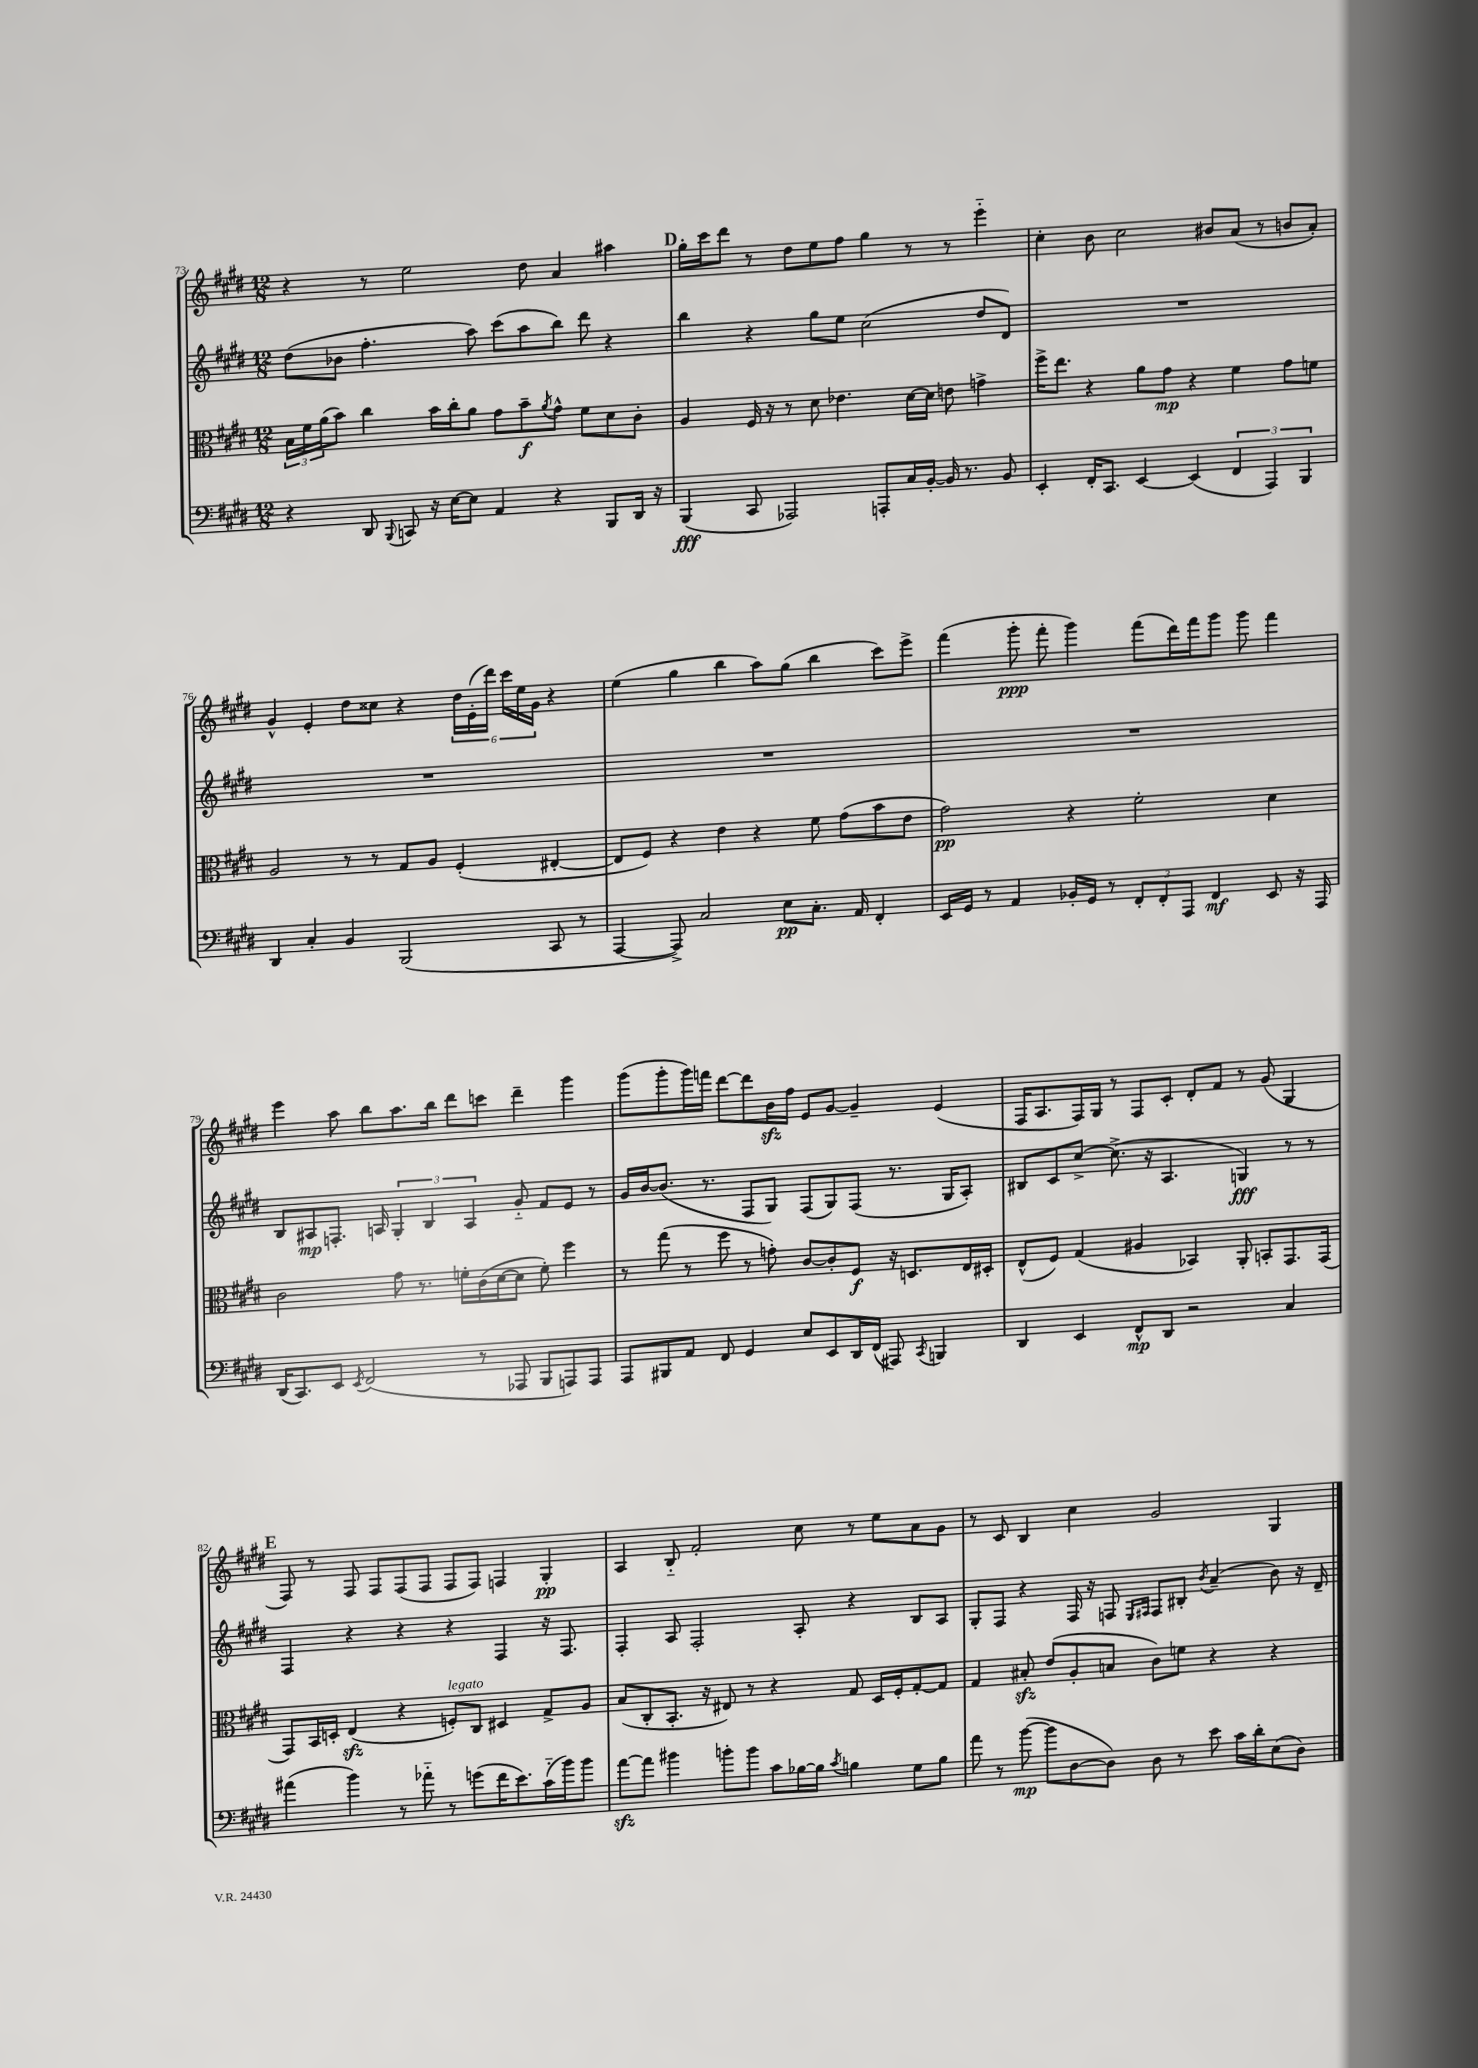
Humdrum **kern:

**kern	**dynam	**kern	**dynam	**kern	**dynam	**kern	**dynam
*part4	*part4	*part3	*part3	*part2	*part2	*part1	*part1
*staff4	*staff4	*staff3	*staff3	*staff2	*staff2	*staff1	*staff1
*clefF4	*	*clefC3	*	*clefG2	*	*clefG2	*
*k[f#c#g#d#]	*	*k[f#c#g#d#]	*	*k[f#c#g#d#]	*	*k[f#c#g#d#]	*
*M12/8	*	*M12/8	*	*M12/8	*	*M12/8	*
=73	=73	=73	=73	=73	=73	=73	=73
4r	.	24B\LL	.	(8dd#\L	.	4r	.
.	.	24f#\	.	.	.	.	.
.	.	(24a\J	.	.	.	.	.
.	.	8b\J)	.	8b-X\J	.	.	.
8DD#/	.	4cc#\	.	4.ff#'\	.	8r	.
8qqBBB/	.	.	.	.	.	.	.
8CCn/	.	.	.	.	.	2ee\	.
16r	.	16b\LL	.	.	.	.	.
[16E\KL	.	16cc#'\J	.	.	.	.	.
8E\J]	.	8a\J	.	8aa\)	.	.	.
4AA/	.	8g#\L	.	(8ccc#\L	.	.	.
.	.	8b~\	f	8aa\	.	8dd#\	.
.	.	8qa/	.	.	.	.	.
4r	.	8g#^^\J	.	8bb\J)	.	4a/	.
.	.	8f#\L	.	8ddd#\	.	.	.
8BBB/L	.	8d#\	.	4r	.	4aa#X\	.
16DD#/Jk	.	8c#'\J	.	.	.	.	.
16r	.	.	.	.	.	.	.
!!LO:REH:place=s1:t=D
=74	=74	=74	=74	=74	=74	=74	=74
(4BBB/	fff	4A/	.	4bb\	.	16gg#'\LL	.
.	.	.	.	.	.	16ccc#\J	.
.	.	.	.	.	.	8ddd#\J	.
8CC#/	.	16F#/	.	4r	.	8r	.
.	.	16r	.	.	.	.	.
2AAA-X/)	.	8r	.	.	.	8dd#\L	.
.	.	8d#\	.	8gg#\L	.	8ee\	.
.	.	4.e-X\	.	8ee\J	.	8ff#\J	.
.	.	.	.	(2cc#\	.	4gg#\	.
8AAAn'/L	.	.	.	.	.	.	.
16C#/L	.	[16d#\LL	.	.	.	8r	.
[16BB'/JJ	.	16d#\JJ]	.	.	.	.	.
16BB/]	.	8en\	.	.	.	8r	.
8.r	.	.	.	.	.	.	.
.	.	4gn^\	.	8dd#/L	.	4eee\	.
8BB/	.	.	.	8d#/J)	.	.	.
=75	=75	=75	=75	=75	=75	=75	=75
4EE'/	.	16ff#^\KL	.	1.r	.	4cc#'\	.
.	.	8.ee\J	.	.	.	.	.
16FF#'/KL	.	4r	.	.	.	8b\	.
8.CC#/J	.	.	.	.	.	.	.
.	.	.	.	.	.	2cc#\	.
[4EE/	.	8a\L	.	.	.	.	.
.	.	8g#\J	mp	.	.	.	.
(4EE/]	.	4r	.	.	.	.	.
.	.	.	.	.	.	8b#X/L	.
6FF#/	.	4f#\	.	.	.	(8a/J	.
.	.	.	.	.	.	8r	.
6AAA/)	.	.	.	.	.	.	.
.	.	8g#\L	.	.	.	8bn/L	.
6BBB/	.	.	.	.	.	.	.
.	.	8fn\J	.	.	.	8a'/J)	.
!!LO:LB:g=z
=76	=76	=76	=76	=76	=76	=76	=76
4DD#/	.	2A/	.	1.r	.	4g#^^/	.
4C#'/	.	.	.	.	.	4e'/	.
4BB/	.	8r	.	.	.	8dd#\L	.
.	.	8r	.	.	.	8cc##X\J	.
(2BBB/	.	8G#/L	.	.	.	4r	.
.	.	8A/J	.	.	.	.	.
.	.	(4F#'/	.	.	.	24dd#\LL	.
.	.	.	.	.	.	(24e'\	.
.	.	.	.	.	.	24ddd#\JJ)	.
.	.	.	.	.	.	24ccc#\LL	.
.	.	.	.	.	.	24ee\	.
.	.	.	.	.	.	24g#\JJ	.
8CC#/	.	[4E#X'/	.	.	.	4r	.
8r	.	.	.	.	.	.	.
=77	=77	=77	=77	=77	=77	=77	=77
[4AAA/	.	8E#/L]	.	1.r	.	(4ee\	.
.	.	8F#/J)	.	.	.	.	.
8AAA^/])	.	4r	.	.	.	4gg#\	.
2C#/	.	.	.	.	.	.	.
.	.	4e\	.	.	.	4bb\	.
.	.	4r	.	.	.	8aa\L)	.
8E\L	pp	.	.	.	.	(8gg#\J	.
8.C#'\J	.	8f#\	.	.	.	4bb\	.
.	.	(8g#\L	.	.	.	.	.
16AA/	.	.	.	.	.	.	.
4FF#'/	.	8b\	.	.	.	8ccc#\L)	.
.	.	8e\J	.	.	.	8eee^\J	.
=78	=78	=78	=78	=78	=78	=78	=78
16EE/LL	.	2g#\)	pp	1.r	.	(4fff#\	.
16GG#/JJ	.	.	.	.	.	.	.
8r	.	.	.	.	.	.	.
4AA/	.	.	.	.	.	8ggg#'\	ppp
.	.	.	.	.	.	8fff#'\	.
16BB-X'/LL	.	4r	.	.	.	4ggg#\)	.
16GG#/JJ	.	.	.	.	.	.	.
8r	.	.	.	.	.	.	.
12FF#'/L	.	2f#'\	.	.	.	(8fff#\L	.
12FF#'/	.	.	.	.	.	.	.
.	.	.	.	.	.	16ddd#\L)	.
12AAA/J	.	.	.	.	.	.	.
.	.	.	.	.	.	16fff#\J	.
4FF#/	mf	.	.	.	.	8ggg#\J	.
.	.	.	.	.	.	8ggg#\	.
8EE/	.	4d#\	.	.	.	4fff#\	.
16r	.	.	.	.	.	.	.
16AAA/	.	.	.	.	.	.	.
!!LO:LB:g=z
=79	=79	=79	=79	=79	=79	=79	=79
(16DD#/KL	.	2c#\	.	8B/L	.	4eee\	.
8.CC#/)	.	.	.	.	.	.	.
.	.	.	.	8A#X/	mp	.	.
8EE/J	.	.	.	8.Fn'/J	.	8aa\	.
8qEE/	.	.	.	.	.	.	.
(2FF#/	.	.	.	.	.	8bb\L	.
.	.	.	.	16An/	.	.	.
.	.	8g#\	.	6G#'/	.	8.aa\	.
.	.	8.r	.	.	.	.	.
.	.	.	.	6B/	.	.	.
.	.	.	.	.	.	16bb\Jk	.
.	.	.	.	.	.	8ddd#\L	.
.	.	16fn'\LL	.	.	.	.	.
.	.	.	.	6A/	.	.	.
8r	.	(16c#\	.	.	.	8cccn\J	.
.	.	[16d#\J	.	.	.	.	.
8AAA-X/	.	8d#\J]	.	8g#/	.	4ddd#~\	.
8BBB/L	.	8f'\)	.	8f#/L	.	.	.
8AAAn/)	.	4ff#\	.	8e/J	.	4ggg#\	.
8AAA/J	.	.	.	8r	.	.	.
=80	=80	=80	=80	=80	=80	=80	=80
8AAA/L	.	8r	.	16g#/LL	.	(8ggg#\L	.
.	.	.	.	[16b/J	.	.	.
8BBB#X/	.	(8gg#\	.	(8.b/J]	.	8ggg#'\	.
8AA/J	.	8r	.	.	.	16ggg#\L)	.
.	.	.	.	8.r	.	16fffn\JJ	.
8FF#/	.	8ff#\	.	.	.	[8ddd#\L	.
4GG#/	.	8r	.	8F#/L	.	8ddd#\]	.
.	.	8gn'\)	.	8G#/J)	.	16bzz\L	.
.	.	.	.	.	.	16ff#\JJ	.
8E/L	.	[8c#/L	.	(8F#/L	.	8e/L	.
8EE/	.	8c#'/]	.	8G#/)	.	[8g#/J	.
16DD#/L	.	8F#/J	f	(8F#/J	.	4g#~/]	.
(16FF#/JJ	.	.	.	.	.	.	.
8AAA#X/)	.	16r	.	8.r	.	.	.
.	.	8.Dn/L	.	.	.	.	.
8qCC#/	.	.	.	.	.	.	.
4BBBn/	.	.	.	.	.	(4e/	.
.	.	.	.	16G#/KL	.	.	.
.	.	16E/L	.	8A'/J)	.	.	.
.	.	16D#X'/JJ	.	.	.	.	.
=81	=81	=81	=81	=81	=81	=81	=81
4DD#/	.	(8E^^/L	.	8B#X/L	.	16F#/KL	.
.	.	.	.	.	.	8.A/	.
.	.	8F#/J)	.	8c#/	.	.	.
4EE/	.	(4G#/	.	[8cc#^/J	.	16F#/L)	.
.	.	.	.	.	.	16G#/JJ	.
.	.	.	.	(8.cc#^\]	.	8r	.
8FF#^^/L	mp	4A#X/	.	.	.	8F#/L	.
.	.	.	.	16r	.	.	.
8DD#/J	.	.	.	4.A/	.	8c#'/J	.
2r	.	4BB-X/)	.	.	.	8d#'/L	.
.	.	.	.	.	.	8f#/J	.
.	.	8AA'/	.	4Gn/)	fff	8r	.
.	.	8BBn'/L	.	.	.	(8g#/	.
4C#/	.	8.GG#/	.	8r	.	4G#/	.
.	.	.	.	8r	.	.	.
.	.	(16GG#/Jk	.	.	.	.	.
!!LO:LB:g=z
!!LO:REH:place=s1:t=E
=82	=82	=82	=82	=82	=82	=82	=82
(4a#X\	.	8GG#/L)	.	4F#/	.	8F#/)	.
.	.	16BB/L	.	.	.	8r	.
.	.	16Dn'/JJ	.	.	.	.	.
4b\)	.	(4Ezz/	.	4r	.	8F#/	.
.	.	.	.	.	.	8F#/L	.
8r	.	4r	.	4r	.	(8F#/	.
8a-X\	.	.	.	.	.	8F#/J	.
!	!	!LO:TX:a:i:t=legato	!	!	!	!	!
8r	.	8Fn'/L)	.	4r	.	8F#/L	.
(8gn\L	.	8C#/J	.	.	.	8F#/J)	.
16f#\K	.	4D#X/	.	4F#/	.	4Fn/	.
8.e\)	.	.	.	.	.	.	.
(16c#\L	.	8G#^/L	.	16r	.	4G#'/	pp
16b\J)	.	.	.	8.F#/	.	.	.
8b\J	.	8A/J	.	.	.	.	.
=83	=83	=83	=83	=83	=83	=83	=83
[8azz\L	.	(8B/L	.	4F#'/	.	4A/	.
8a\J]	.	8C#'/	.	.	.	.	.
4b#X\	.	8.BB'/J	.	8A/	.	8B/	.
.	.	.	.	2F#'/	.	2f#'/	.
.	.	16r	.	.	.	.	.
8bn'\L	.	8E#X/)	.	.	.	.	.
8b\J	.	8r	.	.	.	.	.
8c#\L	.	4r	.	.	.	.	.
[16B-X\L	.	.	.	8A'/	.	8cc#\	.
16B-\JJ]	.	.	.	.	.	.	.
8qc#/	.	.	.	.	.	.	.
4Bn\	.	8G#/	.	4r	.	8r	.
.	.	16D#/LL	.	.	.	8ee\L	.
.	.	16F#'/J	.	.	.	.	.
8G#\L	.	[8G#'/	.	8B/L	.	8a\	.
8B\J	.	8G#/J]	.	8A/J	.	8g#\J	.
=84	=84	=84	=84	=84	=84	=84	=84
8a\	.	4G#/	.	8G#'/L	.	8r	.
8r	.	.	.	8F#/J	.	8c#/	.
([8b\	mp	8B#Xzz'/	.	4r	.	4B/	.
8b\L]	.	(8e/L	.	.	.	.	.
[8D#\	.	8A'/	.	16F#/	.	4cc#\	.
.	.	.	.	16r	.	.	.
8D#\J])	.	8Bn/J	.	8Fn/	.	.	.
.	.	.	.	16qqE/LL	.	.	.
.	.	.	.	16qqF#X/JJ	.	.	.
8D#\	.	8c#\L)	.	8F#/L	.	2g#/	.
8r	.	8fn\J	.	8B#X'/J	.	.	.
.	.	.	.	8qb/	.	.	.
8e\	.	4r	.	(4a~/	.	.	.
16c#\LL	.	.	.	.	.	.	.
16d#'\J	.	.	.	.	.	.	.
(8E\	.	4r	.	8b\)	.	4G#/	.
8D#\J)	.	.	.	16r	.	.	.
.	.	.	.	16d#~/	.	.	.
==	==	==	==	==	==	==	==
*-	*-	*-	*-	*-	*-	*-	*-
